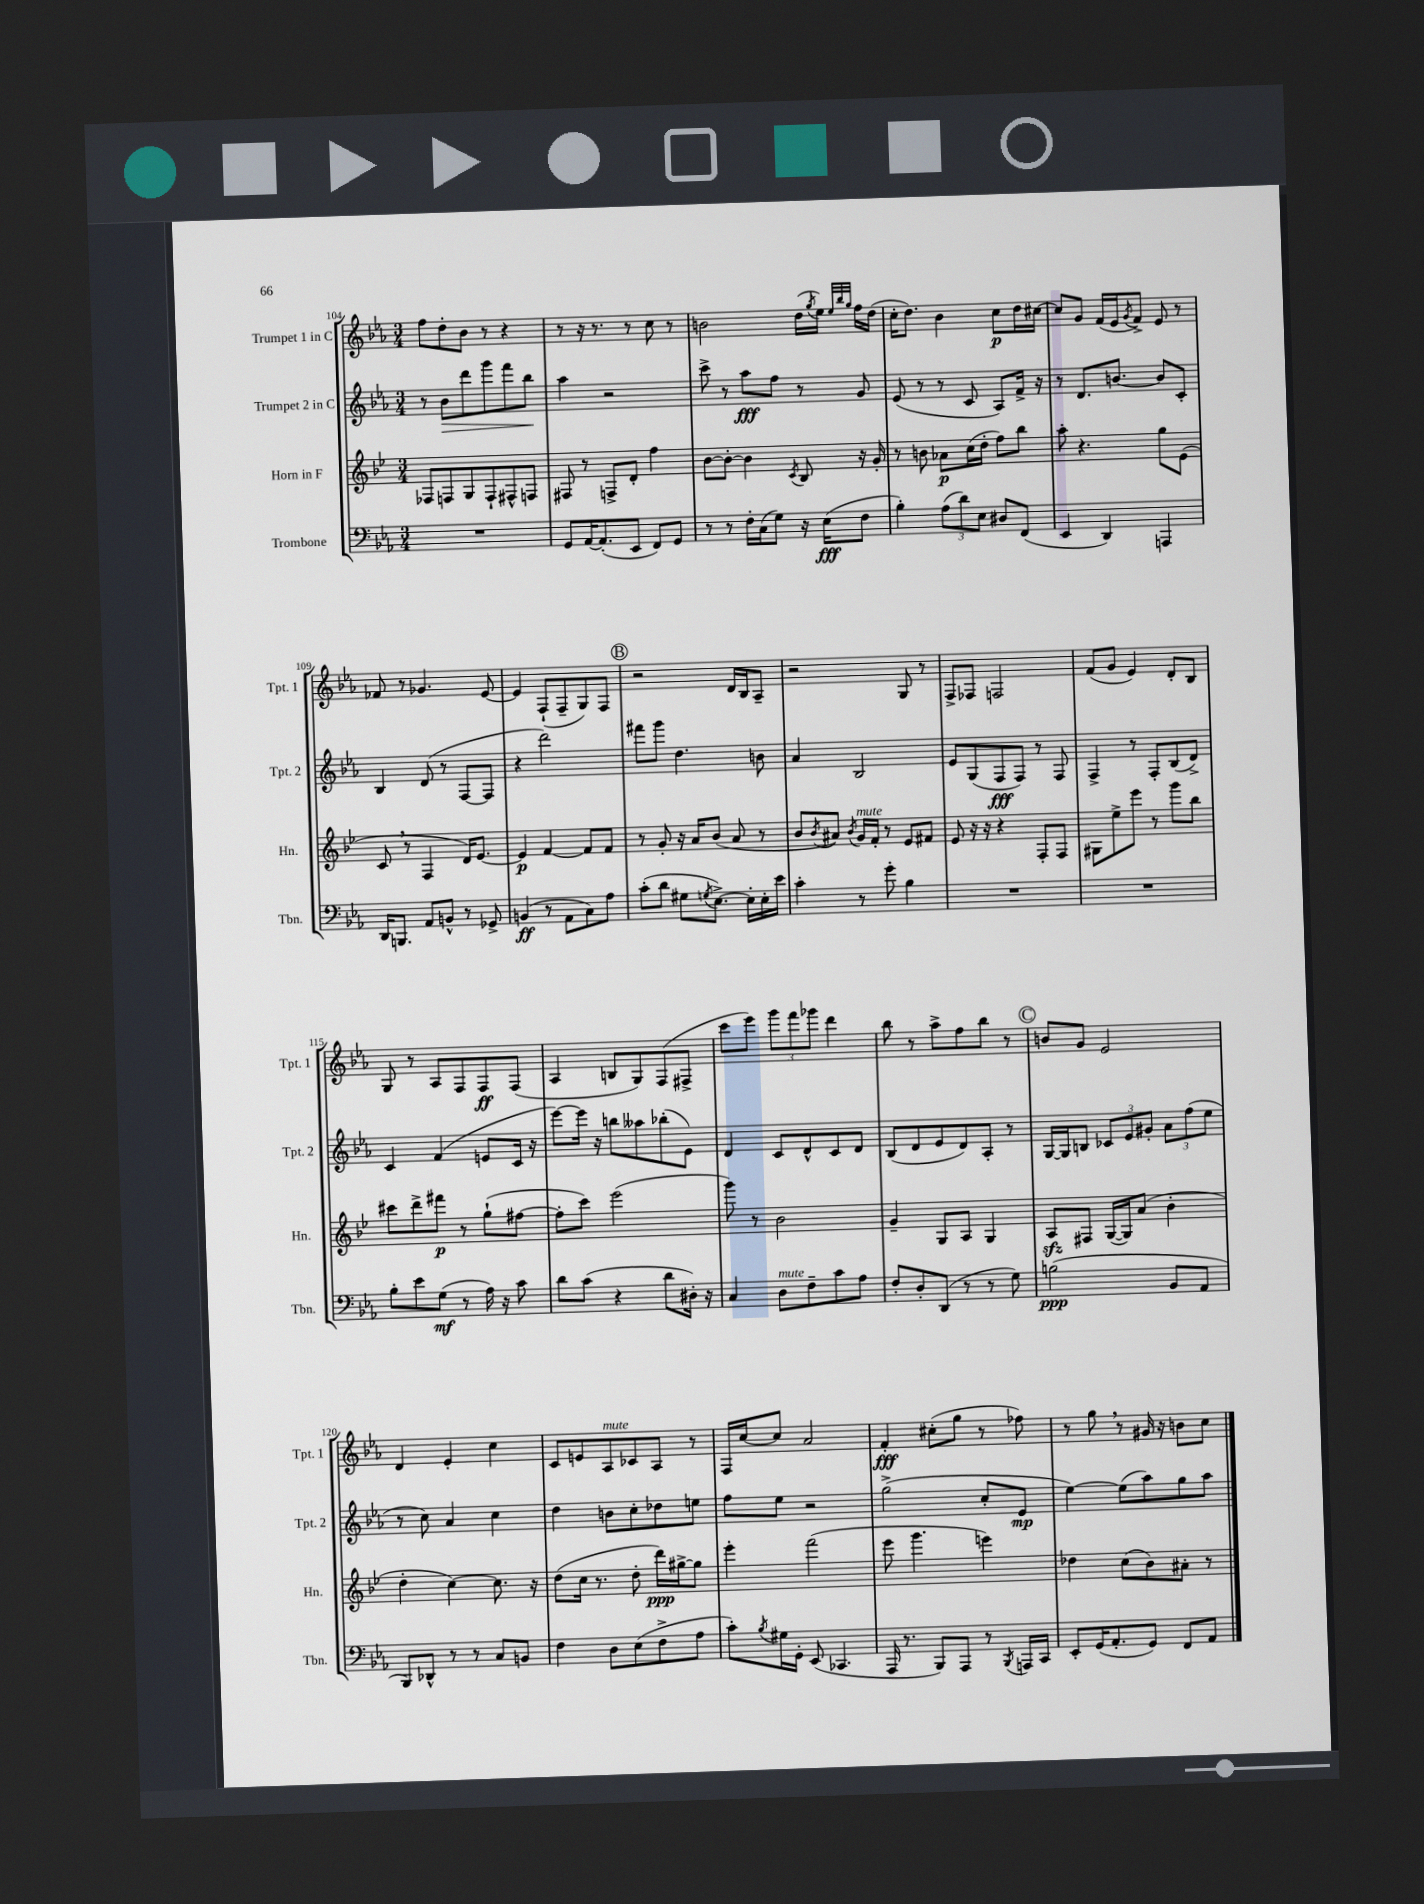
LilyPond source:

<<
\new StaffGroup <<
\new Staff = "s0" \with { instrumentName = "Trumpet 1 in C" shortInstrumentName = "Tpt. 1" } {
    \clef treble \key ees \major \numericTimeSignature \time 3/4
    f''8 d''8-. bes'8 r8 r4 |
    r8 r16 r8. r8 c''8 r8 |
    b'2 d''16( \acciaccatura { g''8 } ees''16) \grace { ees''32 bes''32 g''32 } f''16 d''16( |
    c''16-. d''8.) bes'4 c''8\p d''16 cis''16~ |
    cis''8 g'8 f'16( ees'16 \acciaccatura { g'8 } f'8->) ees'8 r8 |
    fes'8 r8 ges'4. ees'8~ |
    ees'4 f8-!( f8-- g8) f8 |
    \mark \markup { \circle "B" } r2 d'16 bes16 aes8-- |
    r2 g8 r8 |
    f8-> fes8 f2 |
    f'8( g'8 ees'4) d'8-. bes8 |
    g8 r8 aes8 f8 f8\ff f8( |
    aes4 b8 g8) f8( fis8-> |
    c'''8 ees'''8) \tuplet 3/2 { g'''8 f'''8 ges'''8 } d'''4 |
    bes''8 r8 aes''8-> f''8 bes''8 r8 |
    \mark \markup { \circle "C" } b'8 g'8 ees'2 |
    d'4 ees'4-. c''4 |
    c'8 e'8 aes8^\markup { \italic "mute" } ces'8 aes8 r8 |
    f16 c''16~ c''8 aes'2 |
    f'4-.\fff cis''8-.( g''8 r8 fes''8) |
    r8 g''8 \breathe r8 gis'16 r16 b'8 c''8 \bar "|." |
}
\new Staff = "s1" \with { instrumentName = "Trumpet 2 in C" shortInstrumentName = "Tpt. 2" } {
    \clef treble \key ees \major \numericTimeSignature \time 3/4
    r8 bes'8\> d'''8 g'''8 f'''8 bes''8\! |
    aes''4 r2 |
    c'''8-> r8 aes''8\fff f''8 r8 g'8 |
    ees'8( r8 r8 c'8 aes8) f'16-> r16 |
    r8 d'8. b'8.~ b'8 c'8-. |
    bes4 d'8( r8 f8~ f8 |
    r4 d'''2) |
    \mark \markup { \circle "B" } fis'''8 g'''8 d''4. b'8 |
    aes'4 bes2 |
    ees'8 g8( f8\fff f8) r8 f8 |
    f4-> r8 f8-. bes8( d'8->) |
    c'4 f'4( e'8 c'16 r16 |
    ees'''8~) ees'''16 r16 b''8 aeses''8 bes''8-.( ees'8) |
    d'4 c'8 d'8-^ c'8 d'8 |
    bes8( d'8 ees'8 d'8) aes8-. r8 |
    \mark \markup { \circle "C" } g16~ g16 b8 \tuplet 3/2 { ces'8 ees'8 gis'8-. } \tuplet 3/2 { aes'8 f''8( ees''8 } |
    r8 c''8) aes'4 c''4 |
    d''4 b'8 c''8-. des''8 e''8 |
    f''8 ees''8 r2 |
    g''2->( c''8-. ees'8\mp |
    ees''4~) ees''8( aes''8) g''8 aes''8 \bar "|." |
}
\new Staff = "s2" \with { instrumentName = "Horn in F" shortInstrumentName = "Hn." } {
    \clef treble \key bes \major \numericTimeSignature \time 3/4
    fes8 f8 g8 f8-! fis8-^ f8 |
    fis8 r8 f8-> d'8-. f''4 |
    bes'8~ bes'8~-. bes'4 \acciaccatura { c'8 } bes8 r16 g'16-. |
    r8 b'8 aes'8\p c''16( d''16-. f''8) bes''8 |
    a''8-. r4. g''8 ees'8( |
    c'8 \breathe r8 f4 d'16) ees'8.~ |
    ees'4\p f'4~ f'8 f'8 |
    \mark \markup { \circle "B" } r8 g'8-. r16 a'16 bes'8( a'8 r8 |
    bes'8 \acciaccatura { bes'8 } ais'8) \acciaccatura { bes'8 } g'16^\markup { \italic "mute" } f'16-. r8 ees'8 fis'8 |
    ees'8 r16 r16 r4 f8-. f8 |
    gis8 ees''8-> ees'''8 r8 g'''8 bes''8 |
    cis'''8 d'''8-> fis'''8\p r8 g''8-!( fis''8~ |
    fis''8-. c'''8) ees'''2( |
    g'''8) r8 bes'2 |
    g'4-- g8 a8 g4 |
    \mark \markup { \circle "C" } a8\sfz fis8 g16~( g16) a'8( bes'4-. |
    d''4-. c''4~) c''8. r16 |
    d''8( c''16 r8. d''8-. d'''16\ppp) gis''16~-> gis''8 |
    ees'''4-. f'''2( |
    ees'''8 g'''4. e'''4) |
    des''4 c''8( bes'8) ais'8-. r8 \bar "|." |
}
\new Staff = "s3" \with { instrumentName = "Trombone" shortInstrumentName = "Tbn." } {
    \clef bass \key ees \major \numericTimeSignature \time 3/4
    R2. |
    g,8 aes,16~ aes,8.-.( ees,8 f,8) g,8 |
    r8 r8 f16-. c16( g8) r16 ees16\fff( f8 |
    bes4-.) \tuplet 3/2 { aes8( d'8) ees8 } dis8 f,8( |
    ees,4 d,4) a,,4 |
    d,16 b,,8. aes,8 b,8-^ r8 ges,8-> |
    b,4\ff( r8 aes,8 c8) aes8 |
    \mark \markup { \circle "B" } c'8-.( d'8 gis8 \acciaccatura { g8 } ees8.~->) ees16-. ees16-. ees'16 |
    c'4-. r8 g'8-. bes4 |
    R2. |
    R2. |
    bes8-. ees'8 g8\mf( r8 aes16) r16 c'8 |
    d'8 c'8( r4 d'8 dis16-.) r16 |
    c4 d8^\markup { \italic "mute" } f8-- c'8 aes8 |
    f8-. d8-. d,8( r8 r8 g8) |
    \mark \markup { \circle "C" } b2\ppp( bes,8 aes,8 |
    bes,,8) des,8-^ r8 r8 c8 b,8 |
    f4 d8 ees8( f8-> aes8 |
    c'8-.) \acciaccatura { bes8 } gis16 g,16-. ees,8( ces,4. |
    aes,,16 r8. bes,,8) aes,,8 r8 \acciaccatura { bes,,8 } a,,16 c,16 |
    ees,8-. g,16( aes,8.-. g,8) f,8 aes,8 \bar "|." |
}
>>
>>
\layout { \context { \Score currentBarNumber = #104 } }
